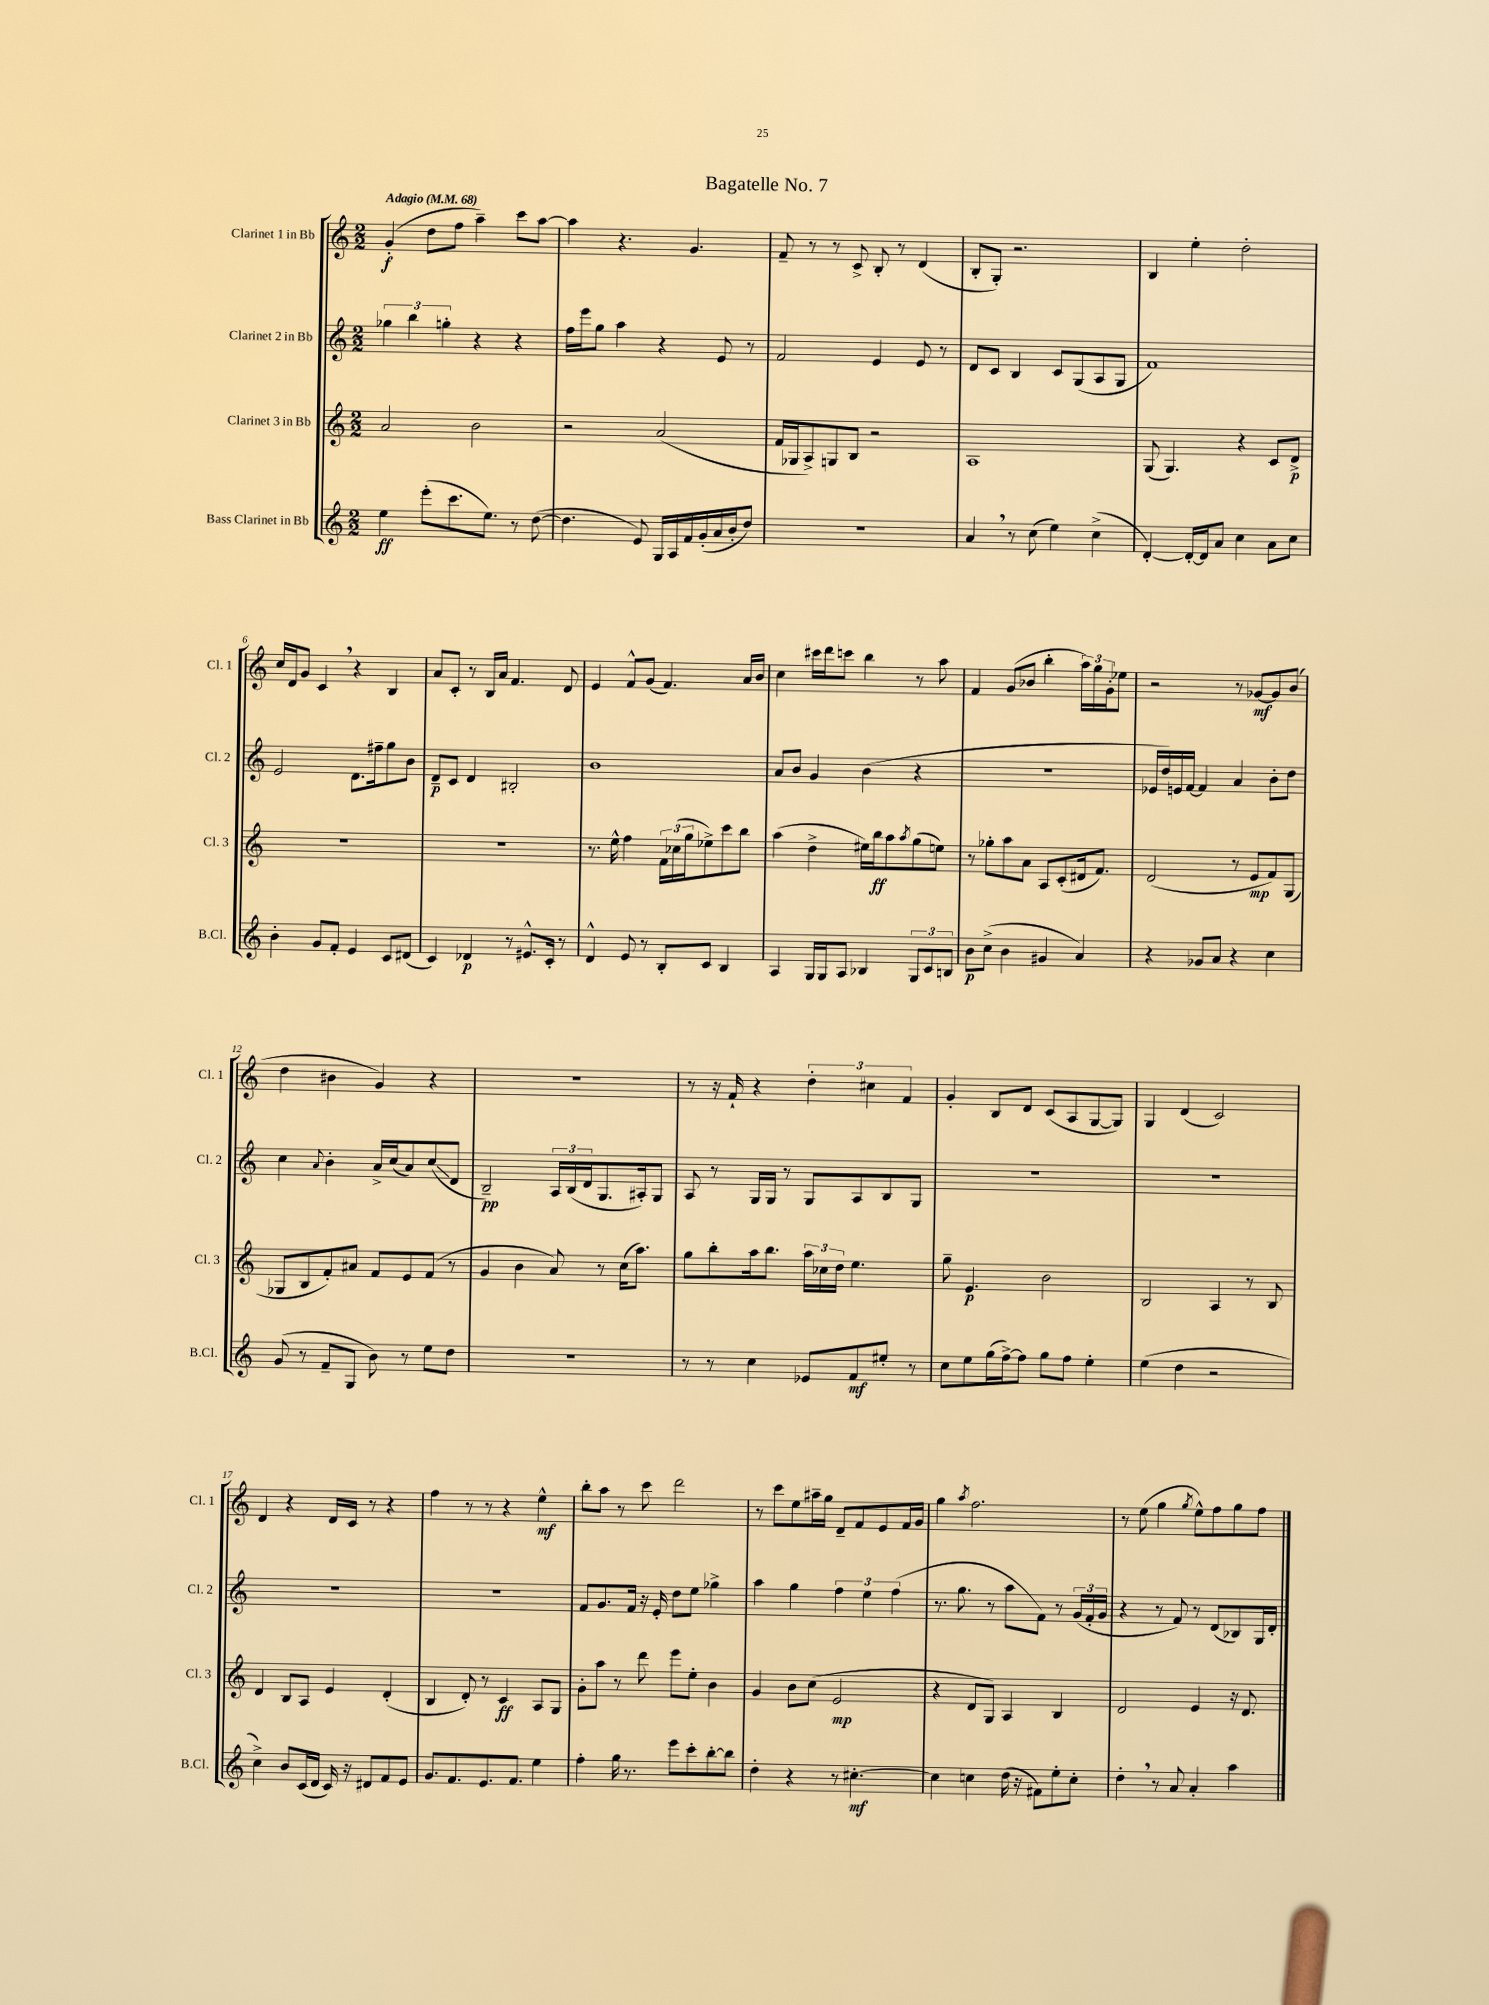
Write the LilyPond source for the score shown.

\header { title = "Bagatelle No. 7" }
<<
\new StaffGroup <<
\new Staff = "s0" \with { instrumentName = "Clarinet 1 in Bb" shortInstrumentName = "Cl. 1" } {
    \clef treble \key c \major \numericTimeSignature \time 2/2 \tempo "Adagio" 4 = 68
    g'4-.\f( d''8 f''8 a''4--) c'''8 a''8~ |
    a''4 r4. g'4. |
    f'8-- r8 r8 c'8-> b8-. r8 d'4( |
    b8-. g8-.) r2. |
    b4 e''4-. d''2-. |
    c''16 d'16 g'8 c'4 \breathe r4 b4 |
    a'8 c'8-. r8 b16 a'16 f'4. d'8 |
    e'4 f'8-^ g'8( f'4.) a'16 b'16 |
    c''4 cis'''16 d'''16 c'''8 b''4 r8 a''8 |
    f'4 g'8( bes'8 b''4-. \tuplet 3/2 { a''16) g''16 g'16-. } ees''8 |
    r2 r8 ges'8~\mf ges'8 b'8( |
    d''4 bis'4 g'4) r4 |
    r1 |
    r8 r16 f'16-! r4 \tuplet 3/2 { d''4-. cis''4 f'4 } |
    g'4-. b8 d'8 c'8( a8 g8~ g8) |
    g4 d'4( c'2) |
    d'4 r4 d'16 c'16 r8 r4 |
    f''4 r8 r8 r4 e''4-^\mf |
    b''8-. a''8 r8 c'''8 d'''2 |
    r8 c'''8 e''8 ais''16-- g''16 d'8-- f'8 e'8 f'16 g'16 |
    g''4 \acciaccatura { a''8 } f''2. |
    r8 e''8( g''4 \acciaccatura { g''8 } e''8-^) f''8 g''8 f''8 \bar "|." |
}
\new Staff = "s1" \with { instrumentName = "Clarinet 2 in Bb" shortInstrumentName = "Cl. 2" } {
    \clef treble \key c \major \numericTimeSignature \time 2/2
    \tuplet 3/2 { ges''4 b''4 g''4-. } r4 r4 |
    f''16 e'''16 g''8 a''4 r4 e'8 r8 |
    f'2 e'4 e'8 r8 |
    d'8 c'8 b4 c'8 g8( a8 g8 |
    f'1) |
    e'2 d'8. fis''16-- g''8 b'8 |
    d'8--\p c'8 d'4 bis2-. |
    b'1 |
    a'8 b'8 g'4 b'4( r4 |
    r1 |
    ees'16 d''16) e'16 f'16~ f'4 a'4 b'8-. d''8 |
    c''4 \appoggiatura { a'8 } b'4-. a'16-> c''16( a'8) c''8\glissando( d'8 |
    b2--\pp) \tuplet 3/2 { a16 b16( d'16 } g8. ais16-.) g8 |
    a8 r8 g16 g16 r8 g8 a8 b8 g8 |
    R1 |
    R1 |
    R1 |
    R1 |
    f'8 g'8. f'16 r16 e'16-. d''8 e''8 ges''4-> |
    a''4 g''4 \tuplet 3/2 { f''4 e''4 f''4( } |
    r8. g''8. r8 a''8 f'8) r8 \tuplet 3/2 { g'16( f'16-. g'16 } |
    r4 r8 f'8) r8 d'8( bes8) g16 d'16-. \bar "|." |
}
\new Staff = "s2" \with { instrumentName = "Clarinet 3 in Bb" shortInstrumentName = "Cl. 3" } {
    \clef treble \key c \major \numericTimeSignature \time 2/2
    a'2 b'2 |
    r2 a'2( |
    f'16 ges16 a8->) g8 b8 r2 |
    a1 |
    g8( g4.) r4 c'8 d'8->\p |
    R1 |
    R1 |
    r8. e''16-^ f''4 \tuplet 3/2 { f'16 ces''16( g''16 } ees''8->) c'''8 b''8 |
    a''4( d''4-> eis''16) b''16\ff a''8 \acciaccatura { a''8 } g''8( e''8) |
    r8 ges''8-. a''8 a'8 a8 c'8-.( dis'16 f'8.) |
    d'2( r8 e'8\mp f'8) g8( |
    ges8 b8 f'8-.) ais'8 f'8 e'8 f'8( r8 |
    g'4 b'4 a'8) r8 c''16( a''8.) |
    g''8 b''8-. a''16 b''8. \tuplet 3/2 { a''16 ces''16 d''16 } e''4. |
    g''8-- e'4.\p b'2 |
    b2 a4 r8 b8 |
    d'4 b8 a8 e'4 d'4-.( |
    b4 d'8-.) r8 c'4\ff a8 g8 |
    g'8-. a''8 r8 d'''8 e'''8 e''8-. b'4 |
    g'4 b'8 c''8( e'2\mp |
    r4 d'8 g8) a4 b4 |
    d'2 e'4 r16 d'8. \bar "|." |
}
\new Staff = "s3" \with { instrumentName = "Bass Clarinet in Bb" shortInstrumentName = "B.Cl." } {
    \clef treble \key c \major \numericTimeSignature \time 2/2
    e''4\ff e'''8-.( c'''8. e''8.) r8 d''8~( |
    d''4. e'8) g16 a16 f'16 g'16-.( a'16 b'16-. d''8) |
    R1 |
    a'4 \breathe r8 c''8( e''4) c''4->( |
    d'4~-.) d'16~-. d'16 a'8 c''4 a'8 c''8 |
    b'4-. g'8 f'8-. e'4 c'8 dis'8( |
    c'4) des'4\p r8 eis'8.-^ c'16-. r8 |
    d'4-^ e'8 r8 b8-. c'8 b4 |
    a4 g16 g16 a8 bes4 \tuplet 3/2 { g8 c'8 b8 } |
    b'8\p c''8->( b'4 gis'4 a'4) |
    r4 ges'8 a'8 r4 c''4 |
    g'8( r8 f'8-- g8 b'8) r8 e''8 d''8 |
    r1 |
    r8 r8 c''4 ees'8 f'8\mf eis''8-. r8 |
    c''8 e''8 g''16( f''16~->) f''8 g''8 f''8 e''4-. |
    e''4( d''4 r2 |
    c''4->) b'8 c'16( d'16 c'16) r16 dis'8 f'8 e'8 |
    g'8. f'8. e'8. f'8. e''4 |
    f''4-. g''16 r8. e'''8 c'''8-. b''8~-. b''8 |
    d''4-. r4 r8 cis''4.~-.\mf |
    cis''4 c''4 d''16( r16 fis'8) e''8-. c''8-. |
    d''4-. \breathe r8 a'8 a'4-. a''4 \bar "|." |
}
>>
>>
